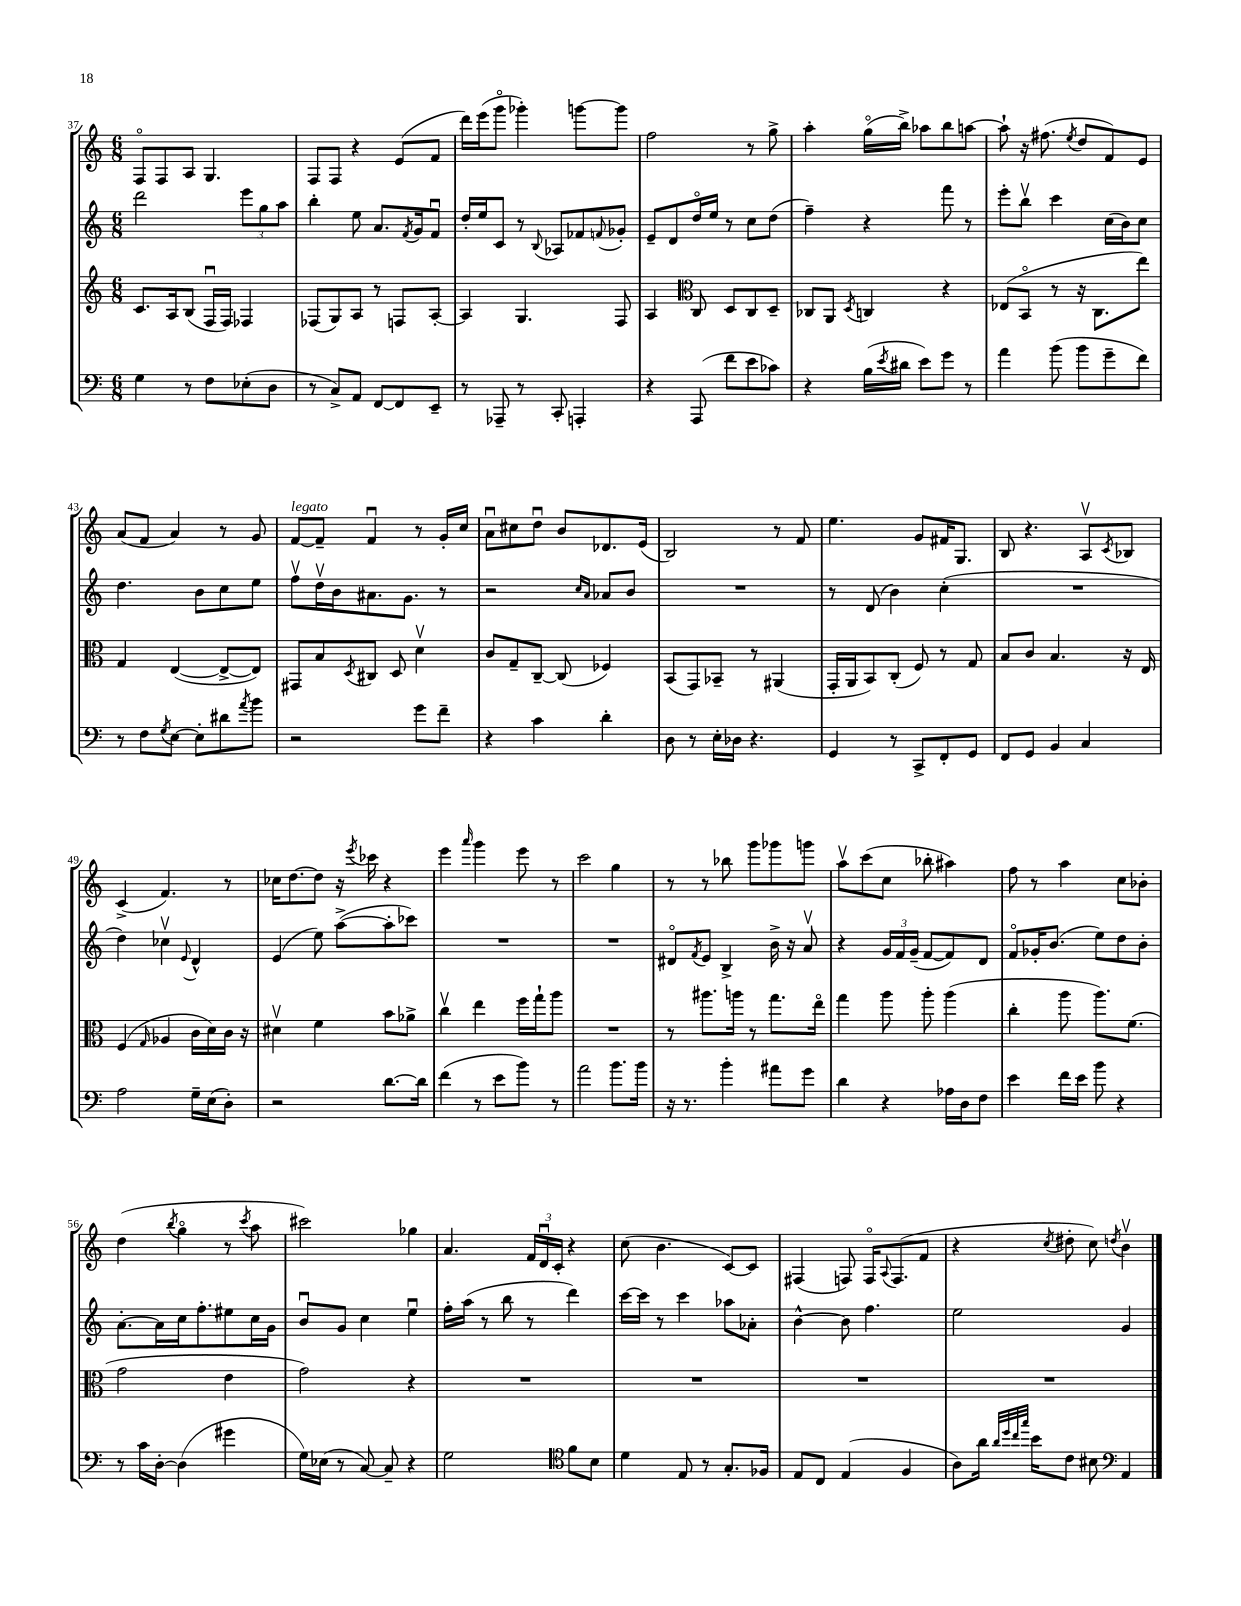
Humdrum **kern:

**kern	**kern	**kern	**kern
*staff4	*staff3	*staff2	*staff1
*clefF4	*clefG2	*clefG2	*clefG2
*k[]	*k[]	*k[]	*k[]
*M6/8	*M6/8	*M6/8	*M6/8
4G\	8.c/L	2ddd\	8Fo/L
.	.	.	8F/
.	16A/k	.	.
8r	(8B/J	.	8A/J
8F\L	16Fu/LL	.	4.G/
.	16F/JJ)	.	.
(8E-'\	4F-/	12eee\L	.
.	.	12gg\	.
8D\J	.	.	.
.	.	12aa\J	.
=	=	=	=
8r	(8F-/L	4bb'\	8F/L
8C^/L)	8G/)	.	8F/J
8AA/J	8A/J	8ee\	4r
[8FF/L	8r	8.a/L	.
8FF/]	8F/L	.	(8e/L
.	.	8qf/	.
.	.	16g/k	.
8EE~/J	[8A'/J	8fu/J	8f/J
=	=	=	=
8r	4A/]	16dd'/LL	16ddd\LL)
.	.	16ee/J	(16eee\J
8AAA-~/	.	8c/J	8gggo\J
8r	4.G/	8r	4ggg-'\)
.	.	8qqB/	.
8CC'/	.	8A-/L	.
4AAA'/	.	8f-/	[8ggg\L
.	.	8qqf/	.
.	8F/	8g-'/J	8ggg\]J
=	=	=	=
4r	4A/	8e~/L	2ff\
.	.	8d/	.
*	*clefC3	*	*
(8AAA/	8C/	16ddo/L	.
.	.	16ee/JJ	.
8f\L	8D/L	8r	.
8e\	8C/	8cc\L	8r
8c-\J)	8D~/J	(8dd\J	8gg^\
=	=	=	=
4r	8C-/L	4ff~\)	4aa'\
.	8AA/J	.	.
.	8qD/	.	.
(16B\LL	4C/	4r	(16ggo\LL
8qe/	.	.	.
16d#\JJ	.	.	16bb^\JJ)
8e\L)	.	.	8aa-\L
8g\J	4r	8fff\	8bb\
8r	.	8r	[8aa\J
=	=	=	=
4a\	(8E-/L	8eee'\L	8aa`\]
.	8BBo/J	8bbv\J	16r
.	.	.	(8.ff#\
(8b\	8r	4ccc\	.
.	.	.	8qee/
8b\L	16r	.	8dd/L
.	8.C\L	.	.
8g~\	.	(16cc\LL	8f/)
.	.	16b\J)	.
8f\J)	8ee\J)	8cc\J	8e/J
=	=	=	=
8r	4G/	4.dd\	(8a/L
8F\L	.	.	8f/J
8qG/	.	.	.
[8E\J	([4E/	.	4a/)
8E'\]L	.	8b\L	.
8d#\	8E^/_L	8cc\	8r
8qa/	.	.	.
8b\J	8E/]J)	8ee\J	8g/
=	=	=	=
2r	8GG#/L	8ffv\L	[8f/L
.	8B/	16ddv\L	8f~/]J
.	.	16b\J	.
.	8qD/	.	.
.	8C#/J	8.a#\	4fu/
.	8D/	.	.
.	.	8.g\J	.
8g\L	4dv\	.	8r
8f~\J	.	8r	16g'/LL
.	.	.	16cc/JJ
=	=	=	=
4r	8c/L	2r	8au\L
.	8G~/	.	8cc#\
4c\	[8C~/J	.	8ddu\J
.	(8C/]	.	8b/L
.	.	16qqcc/LL	.
.	.	16qqa/JJ	.
4d'\	4F-/)	8a-/L	8.d-/
.	.	8b/J	.
.	.	.	(16e/Jk
=	=	=	=
8D\	(8BB/L	2.r	2B/)
8r	8GG/)	.	.
16E'\LL	8BB-~/J	.	.
16D-\JJ	.	.	.
4.r	8r	.	.
.	(4AA#/	.	8r
.	.	.	8f/
=	=	=	=
4GG/	16GG'/LL	8r	4.ee\
.	16AA/J	.	.
.	8BB/)	(8d/	.
8r	(8C'/J	4b\)	.
8CC^/L	8F/)	.	8g/L
8FF'/	8r	(4cc'\	16f#/K
.	.	.	8.G/J
8GG/J	8G/	.	.
=	=	=	=
8FF/L	8B/L	2.r	8B/
8GG/J	8c/J	.	4.r
4BB/	4.B/	.	.
4C/	.	.	8Av/L
.	.	.	8qc/
.	16r	.	8B-/J
.	16E/	.	.
=	=	=	=
2A\	(4F/	4dd\)	(4c^/
.	16qqG/	.	.
.	4A-/	4cc-v\	4.f/)
.	.	8qqe/	.
16G~\LL	16c\LL	4d^^/	.
(16E\J	16d\)	.	.
8D'\J)	16c\JJ	.	8r
.	16r	.	.
=	=	=	=
2r	4d#v\	(4e/	16cc-\LK
.	.	.	[8.dd\
.	4f\	8ee\)	8dd\]J
.	.	([8aa^\L	16r
.	.	.	8qeee/
.	.	.	16ccc-\
[8.d\L	8b\L	8aa'\]	4r
.	8a-^\J	8ccc-\J)	.
16d\]Jk	.	.	.
=	=	=	=
(4f\	4ccv\	2.r	4eee\
.	.	.	16qqaaa/
8r	4ee\	.	4ggg\
8e\L	.	.	.
8b\J)	16ff\LL	.	8eee\
.	16gg`\J	.	.
8r	8aa\J	.	8r
=	=	=	=
2a\	2.r	2.r	2ccc\
8.b\L	.	.	4gg\
16b\Jk	.	.	.
=	=	=	=
16r	8r	8d#o/L	8r
8.r	.	.	.
.	.	8qf/	.
.	8.aa#\L	8e/J	8r
4b'\	.	4B^/	8bb-\
.	16aa\Jk	.	.
.	8r	.	8ggg\L
8a#\L	8.gg\L	16b^\	8ggg-\
.	.	16r	.
8g\J	.	8av/	8ggg\J
.	16eeo\Jk	.	.
=	=	=	=
4d\	4gg\	4r	8aav\L
.	.	.	(8ccc\
4r	8aa\	24g/LL	8cc\J
.	.	24f/	.
.	.	(24g~/JJ	.
.	8aa'\	[8f/L	8bb-'\
16A-\LL	(4aa\	8f/])	4aa#\)
16D\J	.	.	.
8F\J	.	8d/J	.
=	=	=	=
4e\	4cc'\	8fo/L	8ff\
.	.	16g-'/K	8r
.	.	(8.b/J	.
16f\LL	8aa\	.	4aa\
16e\JJ	.	.	.
8b\	8.aa\L)	8ee\L)	.
4r	.	8dd\	8cc\L
.	(8.f\J	.	.
.	.	8b'\J	8b-'\J
=	=	=	=
8r	2g\	[8.a'\L	(4dd\
16c\LL	.	.	.
[16D'\JJ	.	16a\]L	.
.	.	.	8qbb/
(4D\]	.	16cc\J	4ggo\
.	.	8.ff'\	.
4g#\	4e\	8ee#\	8r
.	.	.	8qccc/
.	.	16cc\L	8aa\
.	.	16g\JJ	.
=	=	=	=
16G\LL)	2g\)	8bu/L	2ccc#\)
(16E-\JJ	.	.	.
8r	.	8g/J	.
[8C/)	.	4cc\	.
8C~/]	.	.	.
4r	4r	4eeu\	4gg-\
=	=	=	=
2G\	2.r	16ff'\LL	4.a/
.	.	(16aa\JJ	.
.	.	8r	.
.	.	8bb\	.
.	.	8r	24f/LL
.	.	.	24du/
.	.	.	24c'/JJ
*clefC4	*	*	*
8f\L	.	4ddd\)	4r
8B\J	.	.	.
=	=	=	=
4d\	2.r	[16ccc\LL	(8cc\
.	.	16ccc\]JJ	.
.	.	8r	4.b\
8E/	.	4ccc\	.
8r	.	.	.
8.G'/L	.	8aa-\L	[8c/L)
.	.	8a-'\J	8c/]J
16F-/Jk	.	.	.
=	=	=	=
8E/L	2.r	[4b^^\	(4F#/
8C/J	.	.	.
(4E/	.	8b\]	8F/)
.	.	4.ff\	16Fo/LK
.	.	.	8qqA/
.	.	.	(8.F/
4F/	.	.	.
.	.	.	8f/J
=	=	=	=
8A\L)	2.r	2ee\	4r
16a\Jk	.	.	.
32qqa/LLL	.	.	.
32qqdd/	.	.	.
32qqcc/	.	.	.
32qqgg/JJJ	.	.	.
16b\LK	.	.	.
.	.	.	8qcc/
8c\J	.	.	8dd#'\
8B#\	.	.	8cc\)
*clefF4	*	*	*
.	.	.	8qdd/
4AA/	.	4g/	4bv\
==	==	==	==
*-	*-	*-	*-
